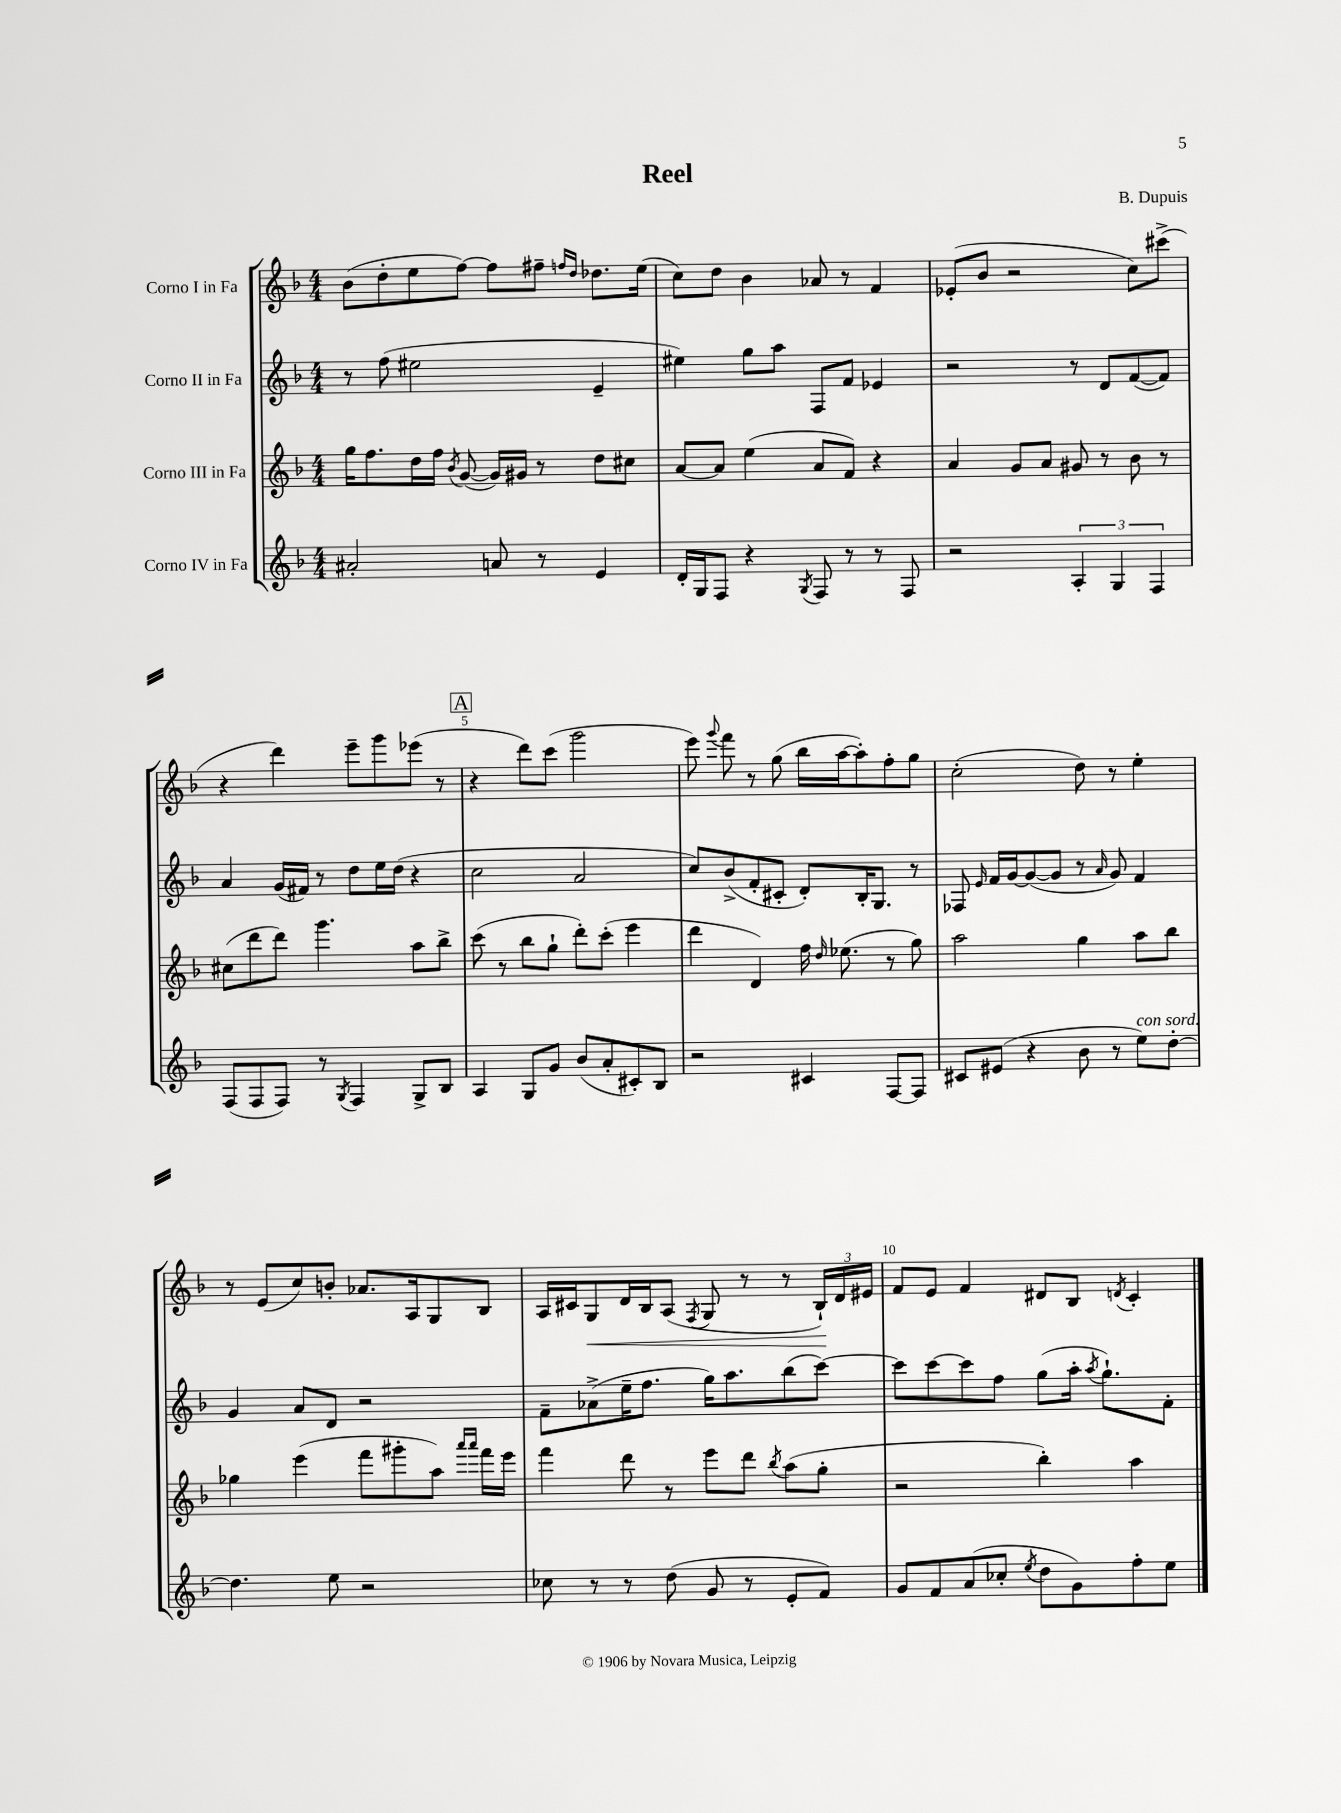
\header { title = "Reel" composer = "B. Dupuis" }
<<
\new StaffGroup <<
\new Staff = "s0" \with { instrumentName = "Corno I in Fa" } {
    \clef treble \key f \major \numericTimeSignature \time 4/4
    \autoBeamOff bes'8[( d''8-. e''8 f''8]~) f''8[ fis''8]-- \grace { f''16[ d''16] } des''8.[ e''16]( |
    c''8[) d''8] bes'4 aes'8 r8 f'4 |
    ees'8[-.( bes'8] r2 c''8[) cis'''8]->( |
    r4 d'''4) e'''8[-- g'''8 ees'''8]( r8 |
    \mark \markup { \box "A" } r4 d'''8[) c'''8]( g'''2 |
    e'''8) \appoggiatura { g'''8 } f'''8 r8 g''8( bes''16[ a''16~ a''8-.) f''8-. g''8] |
    c''2-.( d''8) r8 e''4-. |
    r8 e'8[( c''8) b'8]-. aes'8.[ a16 g8 bes8] |
    a16[ cis'16 g8\< d'16 bes16 a8]( \acciaccatura { f8 } g8 r8 r8 \tuplet 3/2 { bes16[-!\!) d'16 eis'16] } |
    f'8[ e'8] f'4 dis'8[ bes8] \acciaccatura { d'8 } c'4-. \bar "|." |
}
\new Staff = "s1" \with { instrumentName = "Corno II in Fa" } {
    \clef treble \key f \major \numericTimeSignature \time 4/4
    \autoBeamOff r8 f''8( eis''2 e'4-- |
    eis''4) g''8[ a''8] f8[ f'8] ees'4 |
    r2 r8 d'8[ f'8~( f'8]) |
    a'4 g'16[( fis'16]) r8 d''8[ e''16 d''16]( r4 |
    \mark \markup { \box "A" } c''2 a'2 |
    c''8[) bes'8->( f'8-. cis'8]-. d'8[-.) bes16-. g8.] r8 |
    fes8 \grace { e'16 } f'16[ g'16~ g'8~( g'8] r8 \grace { a'16 } g'8) f'4 |
    g'4 a'8[ d'8] r2 |
    f'8[-- aes'8->( e''16-- f''8.] g''16[) a''8. bes''8( c'''8]~) |
    c'''8[ c'''8~ c'''8 f''8] g''8[( a''16]-. \acciaccatura { a''8 } g''8.[-!) f'8]-. \bar "|." |
}
\new Staff = "s2" \with { instrumentName = "Corno III in Fa" } {
    \clef treble \key f \major \numericTimeSignature \time 4/4
    \autoBeamOff g''16[ f''8. d''16 f''16] \acciaccatura { bes'8 } g'8~( g'16[) gis'16] r8 d''8[ cis''8] |
    a'8[~ a'8] e''4( a'8[ f'8]) r4 |
    a'4 g'8[ a'8] gis'8 r8 bes'8 r8 |
    cis''8[( d'''8 d'''8]) g'''4. a''8[ bes''8]-> |
    \mark \markup { \box "A" } c'''8( r8 bes''8[ g''8]-! d'''8[-.) c'''8]-.( e'''4 |
    d'''4 d'4) f''16 \grace { d''16 } ees''8.( r8 g''8) |
    a''2 g''4 a''8[ bes''8] |
    ges''4 e'''4( f'''8[ gis'''8-. a''8]) \grace { a'''16[ a'''16] } f'''16[ e'''16] |
    f'''4 d'''8 r8 e'''8[ d'''8] \acciaccatura { bes''8 } a''8[( g''8]-. |
    r2 bes''4-.) a''4 \bar "|." |
}
\new Staff = "s3" \with { instrumentName = "Corno IV in Fa" } {
    \clef treble \key f \major \numericTimeSignature \time 4/4
    \autoBeamOff ais'2-. a'8 r8 e'4 |
    d'16[-. g16 f8] r4 \acciaccatura { g8 } f8 r8 r8 f8 |
    r2 \tuplet 3/2 { a4-. g4 f4 } |
    f8[( f8 f8]) r8 \acciaccatura { g8 } f4 g8[-> bes8] |
    \mark \markup { \box "A" } a4 g8[ g'8] bes'8[( a'8-. cis'8-.) bes8] |
    r2 cis'4 f8[~ f8] |
    cis'8[ eis'8]( r4 bes'8 r8 e''8[^\markup { \italic "con sord." }) d''8]~-. |
    d''4. e''8 r2 |
    ces''8 r8 r8 d''8( g'8 r8 e'8[-. f'8]) |
    g'8[ f'8 a'8( ces''8]-. \acciaccatura { e''8 } d''8[ g'8) f''8-. e''8] \bar "|." |
}
>>
>>
\layout { \context { \Score \override BarNumber.break-visibility = ##(#f #t #t) barNumberVisibility = #(every-nth-bar-number-visible 5) } }
